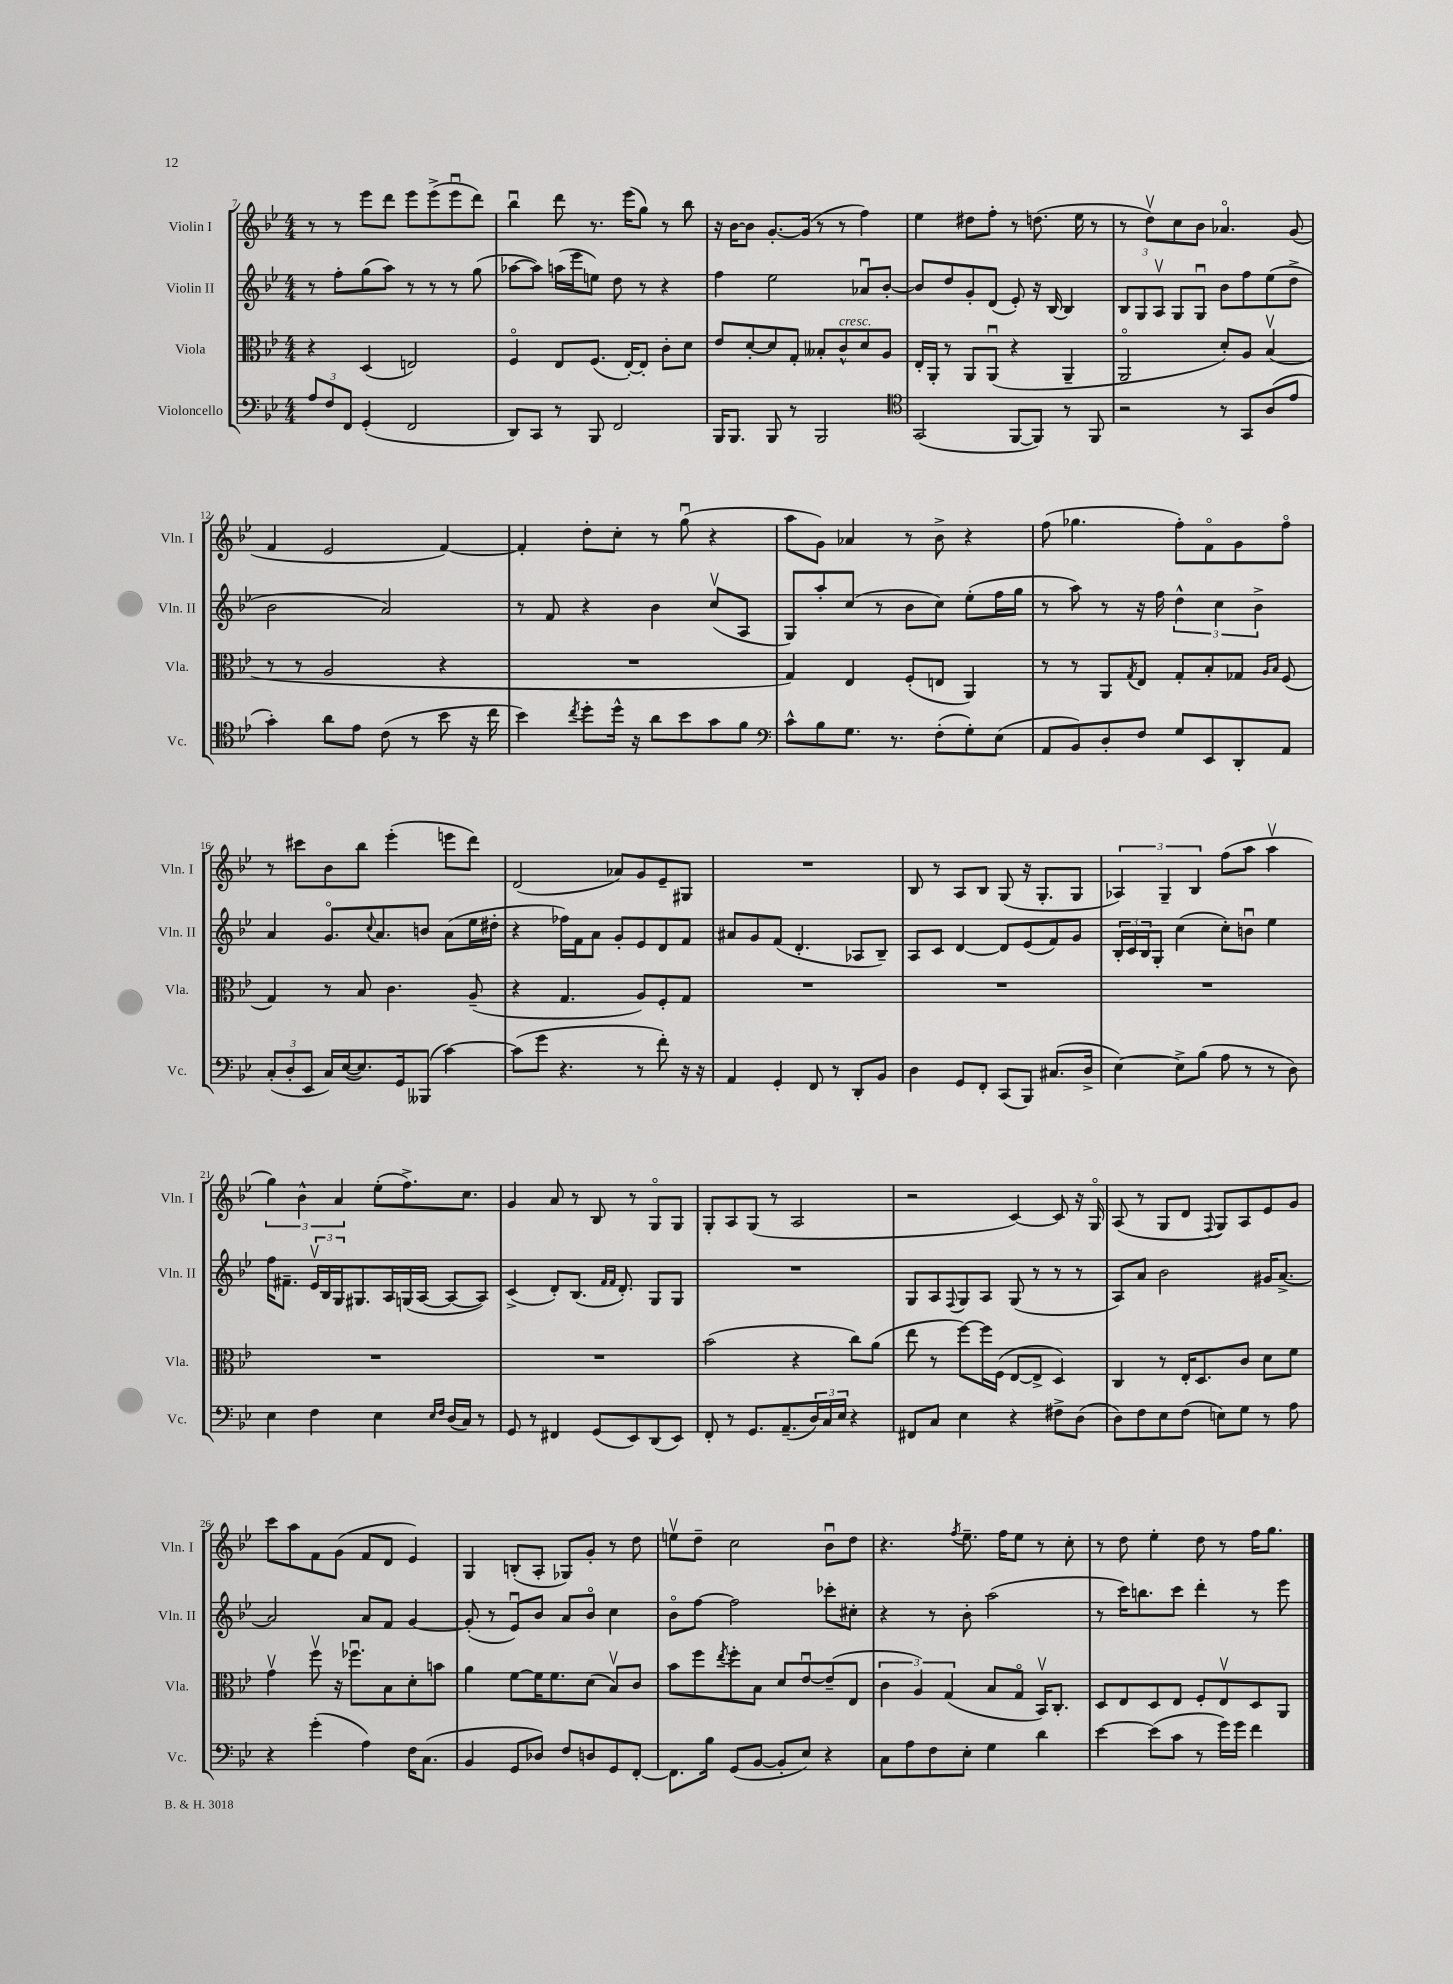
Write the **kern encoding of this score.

**kern	**kern	**kern	**kern
*part4	*part3	*part2	*part1
*staff4	*staff3	*staff2	*staff1
*I"Violoncello	*I"Viola	*I"Violin II	*I"Violin I
*I'Vc.	*I'Vla.	*I'Vln. II	*I'Vln. I
*clefF4	*clefC3	*clefG2	*clefG2
*k[b-e-]	*k[b-e-]	*k[b-e-]	*k[b-e-]
*M4/4	*M4/4	*M4/4	*M4/4
=7	=7	=7	=7
12A/L	4r	8r	8r
12F/	.	.	.
.	.	8ff'\L	8r
12FF/J	.	.	.
(4GG'/	(4D/	(8gg\	8eee-\L
.	.	8aa\J)	8ddd\J
2FF/	2En/)	8r	8eee-\L
.	.	8r	(8eee-^\
.	.	8r	8eee-u\
.	.	(8gg\	8ddd\J)
=8	=8	=8	=8
8DD/L)	4F/	[8aa-X\L	4bb-u\
8CC/J	.	8aa-\J])	.
8r	8E-/L	(16aan\LL	8ddd\
.	.	16eee-\J	.
8BBB-/	(8.F/J	8een\J)	8.r
2FF/	.	8dd\	.
.	[16E-'/KL)	.	(16eee-\KL
.	8E-'/J]	8r	8gg\J)
.	8c'\L	4r	8r
.	8d\J	.	8bb-\
=9	=9	=9	=9
16BBB-/KL	8e-/L	4ff\	16r
8.BBB-/J	.	.	[16b-\KL
.	[8d'/	.	8b-\J]
8BBB-/	8d/]	2ee-\	[8.g'/L
8r	8G'/J	.	.
.	.	.	(16g/Jk]
2BBB-/	8B--X'/L	.	8r
!	!LO:TX:a:i:t=cresc.	!	!
.	8c^^/	.	8r
.	8d/	8a-Xu/L	4ff\)
.	8A/J	[8b-'/J	.
=10	=10	=10	=10
*clefC4	*	*	*
(2GG/	16E-'/LL	8b-/L]	4ee-\
.	16AA'/JJ	.	.
.	8r	8dd/	.
.	8AA/L	8g'/	8dd#X\L
.	(8AAu/J	(8d/J	8ff'\J
[8FF/L	4r	8e-'/)	8r
8FF/J])	.	16r	(8.ddn\
.	.	[16B-/	.
8r	4AA~/	4B-/]	.
.	.	.	16ee-\
8FF/	.	.	8r
=11	=11	=11	=11
2r	2AA/	12B-/L	8r
.	.	12G/	.
.	.	.	8ddv\L)
.	.	12Av/J	.
.	.	8G/L	8cc\
.	.	8Gu/J	8b-\J
8r	8d'/L)	8b-\L	4.a-X/
8GG/L	8A/J	8ff\	.
(8A/	(4B-v/	(8ee-\	.
8e-/J	.	8dd^\J	(8g/
!!LO:LB:g=z
=12	=12	=12	=12
4g'\)	8r	2b-\	4f/
.	8r	.	.
8a\L	2A/	.	2e-/
8e-\J	.	.	.
(8c\	.	2a/)	.
8r	.	.	.
8b-\	4r	.	[4f/)
16r	.	.	.
16cc\	.	.	.
=13	=13	=13	=13
4b-\)	1r	8r	4f'/]
.	.	8f/	.
8qcc/	.	.	.
8dd'\L	.	4r	8dd'\L
16dd^^\Jk	.	.	8cc'\J
16r	.	.	.
8a\L	.	4b-\	8r
8b-\	.	.	(8ggu\
8g\	.	(8ccv/L	4r
8f\J	.	8A/J	.
=14	=14	=14	=14
*clefF4	*	*	*
8c^^\L	4G/)	8G/L)	8aa\L
8B-\	.	8aa'/	8g\J)
8.G\J	4E-/	(8cc/J	4a-X/
.	.	8r	.
8.r	.	.	.
.	(8F'/L	8b-\L	8r
(8F'\L	8En/J	8cc\J)	8b-^\
8G'\)	4AA/)	(8ee-'\L	4r
(8E-\J	.	16ff\L	.
.	.	16gg\JJ	.
=15	=15	=15	=15
8AA/L	8r	8r	(8ff\
8BB-/)	8r	8aa\)	4.gg-X\
8D'/	8AA/L	8r	.
.	8qG/	.	.
8F/J	8E-/J	16r	.
.	.	16ff\	.
8G/L	8G'/L	6dd^^\	8ff'\L)
8EE-/	8B-'/	.	8f\
.	.	6cc\	.
8DD'/	8G-X/J	.	8g\
.	.	6b-^\	.
.	16qqA/LL	.	.
.	16qqB-/JJ	.	.
8AA/J	(8F/	.	8ff\J
!!LO:LB:g=z
=16	=16	=16	=16
(12C'/L	4G/)	4a/	8r
12D'/	.	.	.
.	.	.	8ccc#X\L
12EE-/J	.	.	.
16C/LL)	8r	8.g/L	8b-\
([16E-/J	.	.	.
8.E-/])	8B-/	.	8bb-\J
.	.	8qqcc/	.
.	.	8.a/	.
.	4.c\	.	(4eee-'\
16GG/k	.	.	.
(8BBB--X/J	.	8bn/J	.
[4c\)	.	(8a\L	8eeen\L
.	(8A~/	16ee-\L	8ddd\J)
.	.	16dd#X'\JJ	.
=17	=17	=17	=17
(8c\L]	4r	4r	(2d/
8g\J	.	.	.
4.r	4.G/	16ff-X\LL)	.
.	.	16f\J	.
.	.	8a\J	.
.	.	8g'/L	8a-X/L)
8r	8A/L)	8e-/	8g/
8f'\)	8F'/	8d/	8e-~/
16r	8G/J	8f/J	8G#X/J
16r	.	.	.
=18	=18	=18	=18
4AA/	1r	8a#X/L	1r
.	.	8g/	.
4GG'/	.	(8f/J	.
.	.	4.d'/	.
8FF/	.	.	.
8r	.	.	.
8DD'/L	.	8A-X/L	.
8BB-/J	.	8B-~/J)	.
=19	=19	=19	=19
4D\	1r	8A/L	8B-/
.	.	8c/J	8r
8GG/L	.	[4d/	8A/L
8FF'/J	.	.	8B-/J
(8CC/L	.	8d/L]	(8G/
8BBB-/J)	.	(8e-/	16r
.	.	.	8.G'/L
(8.C#X/L	.	8f/)	.
.	.	8g/J	8G/J
16D^/Jk	.	.	.
=20	=20	=20	=20
[4E-\)	1r	24B-'/LL	6A-X/)
.	.	24c/	.
.	.	24B-/J	.
.	.	8G'/J	.
.	.	.	6G~/
8E-^\L]	.	(4cc\	.
.	.	.	6B-/
(8B-\J	.	.	.
8A\	.	8cc'\L)	(8ff\L
8r	.	8bnu\J	8aa\J
8r	.	4ee-\	4aav\
8D\)	.	.	.
!!LO:LB:g=z
=21	=21	=21	=21
4E-\	1r	16ff\KL	6gg\)
.	.	8.f#X~\J	.
.	.	.	6b-^^\
4F\	.	24e-v/LL	.
.	.	24B-/	.
.	.	24G/J	6a/
.	.	8.G#X/	.
4E-\	.	.	(8ee-'\L
.	.	16A/L	.
.	.	(16Gn/	8.ff^\)
.	.	[16A/JJ	.
16qqE-/LL	.	.	.
16qqF/JJ	.	.	.
(16D/LL	.	8A/L_	.
16C/JJ)	.	.	8.cc\J
8r	.	8A/J])	.
=22	=22	=22	=22
8GG/	1r	(4c^/	4g/
8r	.	.	.
4FF#X/	.	8d'/L)	8a/
.	.	(8.B-/J	8r
(8GG/L	.	.	8B-/
.	.	16qqf/LL	.
.	.	16qqf/JJ	.
.	.	8.d'/)	.
8EE-/)	.	.	8r
(8DD/	.	8G/L	8G/L
8EE-/J)	.	8G/J	8G/J
=23	=23	=23	=23
8FF'/	(2b-\	1r	8G'/L
8r	.	.	8A/
8.GG/L	.	.	(8G/J
.	.	.	8r
(8.AA~/	.	.	.
.	4r	.	2A/
24D/L)	.	.	.
24C/	.	.	.
24E-/JJ	.	.	.
4r	8cc\L)	.	.
.	(8a\J	.	.
=24	=24	=24	=24
8FF#X/L	8ee-\	8G/L	2r
8C/J	8r	8A/	.
.	.	8qqF/	.
4E-\	[8ff\L)	8G/	.
.	16ff\L]	8A/J	.
.	(16F\JJ	.	.
4r	[8E-/L	(8G/	[4c/)
.	8E-^/J]	8r	.
8F#X^\L	4D/)	8r	8c/]
(8D\J	.	8r	16r
.	.	.	16G/
=25	=25	=25	=25
8D\L)	4C/	8A/L)	(8A/
8F\	.	8a/J	8r
8E-\	8r	2b-\	8G/L
(8F\J	16E-'/KL	.	8d/J
.	8.D/	.	.
.	.	.	8qqF/
8En\L)	.	.	8G/L)
8G\J	8c/J	.	8A/
8r	8d\L	16g#X/KL	8e-/
.	.	[8.a^/J	.
8A\	8f\J	.	8g/J
!!LO:LB:g=z
=26	=26	=26	=26
4r	4gv\	2a/]	8ccc\L
.	.	.	8aa\
(4g'\	8ffv\	.	8f\
.	16r	.	(8g\J
.	8.ff-Xu\L	.	.
4A\)	.	8a/L	8f/L
.	8B-\	8f/J	8d/J
16F\KL	8d'\	[4g/	4e-/)
(8.C\J	.	.	.
.	8bn\J	.	.
=27	=27	=27	=27
4BB-/	4a\	(8g'/]	4G/
.	.	8r	.
8GG/L	[8f\L	8e-u/L)	(8Bn'/L
8D-X/J)	16f\K]	8b-/J	8A'/J
.	8.f\	.	.
8F/L	.	8a/L	8G-X/L)
8Dn/	(8d\J	8b-/J	8g'/J
8GG/	8B-v/L)	4cc\	8r
[8FF'/J	8c/J	.	8dd\
=28	=28	=28	=28
8.FF\L]	8b-\L	8b-\L	8eenv\L
.	8ff\	[8ff\J	8dd~\J
16B-\Jk	.	.	.
.	8qee-/	.	.
(8GG/L	8ff'\	2ff\]	2cc\
[8BB-/J	8B-\J	.	.
8BB-'/L]	8d/L	.	.
8E-/J)	[8e-u/	.	.
4r	(8e-~/]	8ccc-X'\L	8b-u\L
.	8E-/J	8cc#X'\J	8dd\J
=29	=29	=29	=29
8C\L	6c\	4r	4.r
8A\	.	.	.
.	6A/)	.	.
8F\	.	8r	.
.	(6G/	.	.
.	.	.	8qff/
8E-'\J	.	8b-'\	8.ee-~\
4G\	8B-/L	(2aa\	.
.	.	.	16ff\KL
.	8G/J	.	8ee-\J
4d\	16BB-v/KL)	.	8r
.	8.C'/J	.	.
.	.	.	8cc'\
=30	=30	=30	=30
[4e-\	8D/L	8r	8r
.	8E-/	16ccc\KL)	8dd\
.	.	8.bbn\	.
(8e-\L]	8D/	.	4ee-'\
8c\J	8E-/J	8ccc\J	.
8r	8F'/L	4ddd'\	8dd\
16g\LL)	8E-v/	.	8r
16g\JJ	.	.	.
4f\	8D/	8r	16ff\KL
.	.	.	8.gg\J
.	8AA/J	8eee-\	.
==	==	==	==
*-	*-	*-	*-
